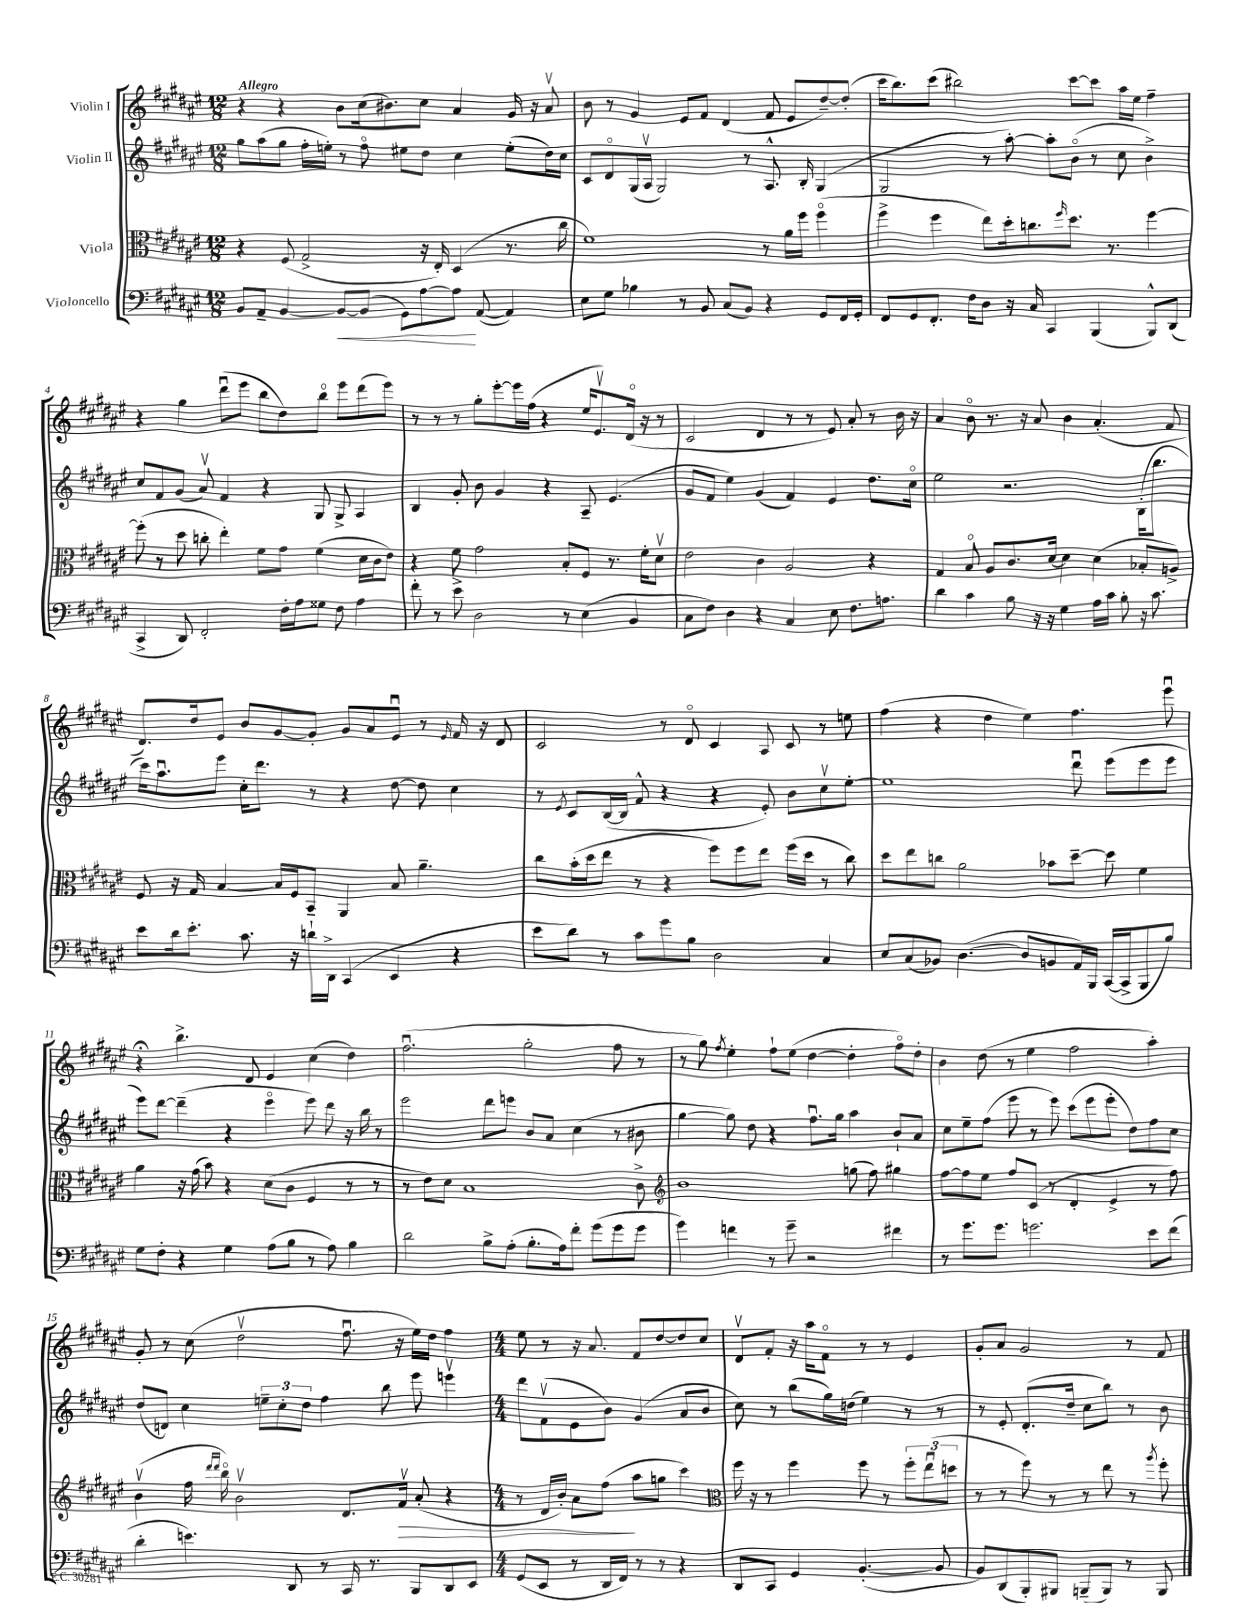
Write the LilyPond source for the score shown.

<<
\new StaffGroup <<
\new Staff = "s0" \with { instrumentName = "Violin I" } {
    \clef treble \key fis \major \numericTimeSignature \time 12/8 \tempo "Allegro"
    r4 r4 b'8 cis''16( bis'8.) cis''8 ais'4 gis'16 r16 ais'8\upbow |
    b'8 r8 gis'4 eis'8 fis'8 dis'4( fis'8 eis'8 dis''8~--) dis''8-.( |
    cis'''16 b''8.) cis'''8( bis''2) cis'''8~ cis'''8 ais''16 eis''16 fis''4-- |
    r4 gis''4 dis'''8\downbow( eis'''8 b''8 dis''8) b''8\flageolet eis'''8 dis'''8( eis'''8) |
    r8 r8 r8 gis''8-. eis'''8~-. eis'''16 fis''16( r4 eis''16 eis'8.\upbow) dis'16\flageolet( r16 r8 |
    cis'2 dis'4 r8 r8 eis'8) ais'8-. r8 b'16 r16 |
    ais'4 b'8\flageolet r8. r16 ais'8 b'4 ais'4.-.( fis'8 |
    dis'8.) dis''16 eis'8 b'8 gis'8~ gis'8-. gis'8 ais'8 eis'8\downbow r8 \grace { eis'16 } fis'16 r16 dis'8 |
    cis'2 r8 dis'8\flageolet cis'4 ais8 cis'8 r8 e''8 |
    fis''4( r4 dis''4 eis''4) fis''4. eis'''8\downbow |
    r4\fermata b''4.-> dis'8 eis'4 cis''4( dis''4) |
    fis''2.\downbow( gis''2-. fis''8 r8 |
    r8 gis''8) \acciaccatura { fis''8 } eis''4-. fis''8-! eis''8( dis''4~ dis''4-. fis''8\flageolet) dis''8-. |
    b'4 dis''8( r8 eis''4 fis''2 ais''4-.) |
    gis'8-. r8 cis''8( dis''2\upbow fis''8.\downbow r16 eis''16) dis''16 fis''4 |
    \numericTimeSignature \time 4/4 eis''8 r8 r16 ais'8. fis'8 dis''8~ dis''8 cis''8 |
    dis'8\upbow fis'8-. r16 ais''16 fis'8\flageolet r8 r8 eis'4 |
    gis'8-. ais'8 gis'2 r8 fis'8 \bar "|." |
}
\new Staff = "s1" \with { instrumentName = "Violin II" } {
    \clef treble \key fis \major \numericTimeSignature \time 12/8
    gis''8 ais''8( gis''8 fis''16-. e''16-.) r8 fis''8\flageolet eis''8 dis''8 cis''4 eis''8-.( dis''16) cis''16 |
    cis'8 dis'8\flageolet gis16( ais16\upbow gis2) r8 ais8.-^ b16-. gis4( |
    gis2 r8 ais''8~-.) ais''8-. b'8\flageolet( r8 cis''8 b'4->) |
    cis''8 fis'8 gis'8( ais'8\upbow) fis'4 r4 gis8 gis8-> ais4 |
    b4 gis'8-. b'8 gis'4 r4 ais8-- eis'4.( |
    gis'8 fis'8 eis''4) gis'4( fis'4) eis'4 dis''8. cis''16\flageolet |
    eis''2 r2. b16-.( b''8. |
    cis'''16) ais''8.\downbow eis'''8 cis''16-. dis'''8. r8 r4 dis''8~ dis''8 cis''4 |
    r8 \acciaccatura { eis'8 } cis'8 b16~( b16 fis'8-^ r4 r4 eis'8-.) b'8 cis''8\upbow eis''8~-. |
    eis''1 dis'''8\downbow eis'''8( eis'''8 eis'''8 |
    eis'''8) dis'''8~ dis'''4--( r4 eis'''4\flageolet eis'''8) dis'''8 r16 b''16 r8 |
    eis'''2 dis'''8 e'''8 b'8 ais'8 cis''4( r8 bis'8 |
    gis''4~ gis''8) dis''8 r4 fis''8.\downbow gis''16 ais''4 b'8-! ais'8 |
    cis''8 eis''8-- fis''8( eis'''8 r8 eis'''8) cis'''8( eis'''8 eis'''8-. dis''8) fis''8 cis''8 |
    dis''8( d'8) cis''4 \tuplet 3/2 { e''8-- cis''8-. dis''8 } fis''4 b''8 eis'''8 e'''4\upbow |
    \numericTimeSignature \time 4/4 dis'''8 fis'8\upbow( eis'8 b'8) gis'4( ais'8 b'8 |
    cis''8) r8 b''8( gis''16) d''16( eis''4) r8 r8 |
    r8 eis'8-. dis'8.-.( dis''16-- cis''8 b''8) r8 b'8 \bar "|." |
}
\new Staff = "s2" \with { instrumentName = "Viola" } {
    \clef alto \key fis \major \numericTimeSignature \time 12/8
    r4 fis8( gis2-> r16 eis16-.) dis4( r8. cis''16 |
    fis'1) r8 ais'16 fis''16 fis''4\flageolet( |
    fis''4-> fis''4 eis''8) dis''16-. c''8. \grace { fis''16 } dis''8. r8. fis''4~ |
    fis''8-.( r8 dis''8 c''8-. eis''4-.) fis'8 gis'8 fis'4( dis'16 cis'16 eis'8) |
    r4 fis'8 gis'2 b8-. fis8 r8. fis'16-. dis'8\upbow |
    eis'2 cis'4 ais2 r4 |
    gis4 b8\flageolet ais8 cis'8. dis'16~ dis'4 dis'4( bes8-. a8->) |
    fis8 r16 gis16 b4~ b16 fis16 b,8-- ais,4 b8 ais'4.-- |
    cis''8 b'16-.( dis''16 eis''8 r8 r4 fis''8) fis''8 eis''8 fis''16( dis''16 r8 cis''8) |
    dis''8 eis''8 c''8 ais'2 bes'8 dis''8~-- dis''8 fis'4 |
    ais'4 r16 gis'16( b'8) r4 dis'8( cis'8 fis4 r8 r8 |
    r8 eis'8) dis'8 b1 cis'8-> |
    \clef treble b'1 g''8( fis''8) gis''4 |
    fis''8~ fis''8 eis''8 fis''8 cis'8( r8 dis'4-. eis'4-> r8 fis''8) |
    b'4\upbow( fis''16 \grace { dis'''16 dis'''16 } b''16\flageolet) b'2\upbow dis'8. fis'16\upbow\> ais'8-.( r4 |
    \numericTimeSignature \time 4/4 r8 dis'16 b'16-.) ais'8 fis''8\!( ais''8 g''8 cis'''4) |
    \clef alto fis''16 r16 r8 fis''4 fis''8 r8 \tuplet 3/2 { fis''8-. eis''8\downbow( d''8 } |
    r8 r8 fis''8) r8 r8 eis''8 r8 \acciaccatura { ais''8 } fis''8-. \bar "|." |
}
\new Staff = "s3" \with { instrumentName = "Violoncello" } {
    \clef bass \key fis \major \numericTimeSignature \time 12/8
    b,8 ais,8-- b,4~ b,8~\< b,8( gis,8) ais8~ ais8\! ais,8~( ais,4) |
    eis8 gis8 bes4 r8 b,8 cis8( b,8) r4 gis,8 fis,16 gis,16-. |
    fis,8 gis,8 fis,8.-. fis16 dis8 r16 cis16 cis,4 b,,4( b,,8-^) dis,8( |
    cis,4-> dis,8) fis,2-. fis16-. ais16 gisis8 fis8 ais4 |
    fis'8-. r8 eis'8-> dis2 r8 eis4( b,4 |
    cis8 fis8) dis4 r4 cis4 eis8 fis8. a8. |
    dis'4 cis'4 b8 r16 r16 gis4 ais16 cis'16 b8-. r16 cis'8. |
    eis'8 dis'16 eis'8.-. cis'8. r16 d'16-! dis,16-> cis,4( eis,4 r4 |
    eis'8 dis'8) r8 cis'8 gis'8 b8 dis2 cis4 |
    eis8 cis8( bes,8) dis4.~( dis8 b,8 ais,16) b,,16 cis,16~( cis,16-> b,,8 b8) |
    gis8 fis8-. r4 gis4 ais8( b8 r8 ais8) b4 |
    dis'2 b8-> ais8-.( b8.-. ais16) fis'8-. gis'8( gis'8 gis'8 |
    gis'4) f'4 r8 gis'8-- r2 fis'4 |
    r8 gis'8. gis'8. g'2. eis'8 fis'8( |
    dis'4-. e'4.) dis,8 r8 cis,16 r8. b,,8 dis,8 eis,8 |
    \numericTimeSignature \time 4/4 gis,8( eis,8 r8 dis,16 fis,16) r8 r8 r4 |
    dis,8 cis,8 gis,4 b,4.~-.( b,8 |
    b,8) dis,8( b,,8-.) bis,,8 b,,8--( b,,8) r8 b,,8 \bar "|." |
}
>>
>>
